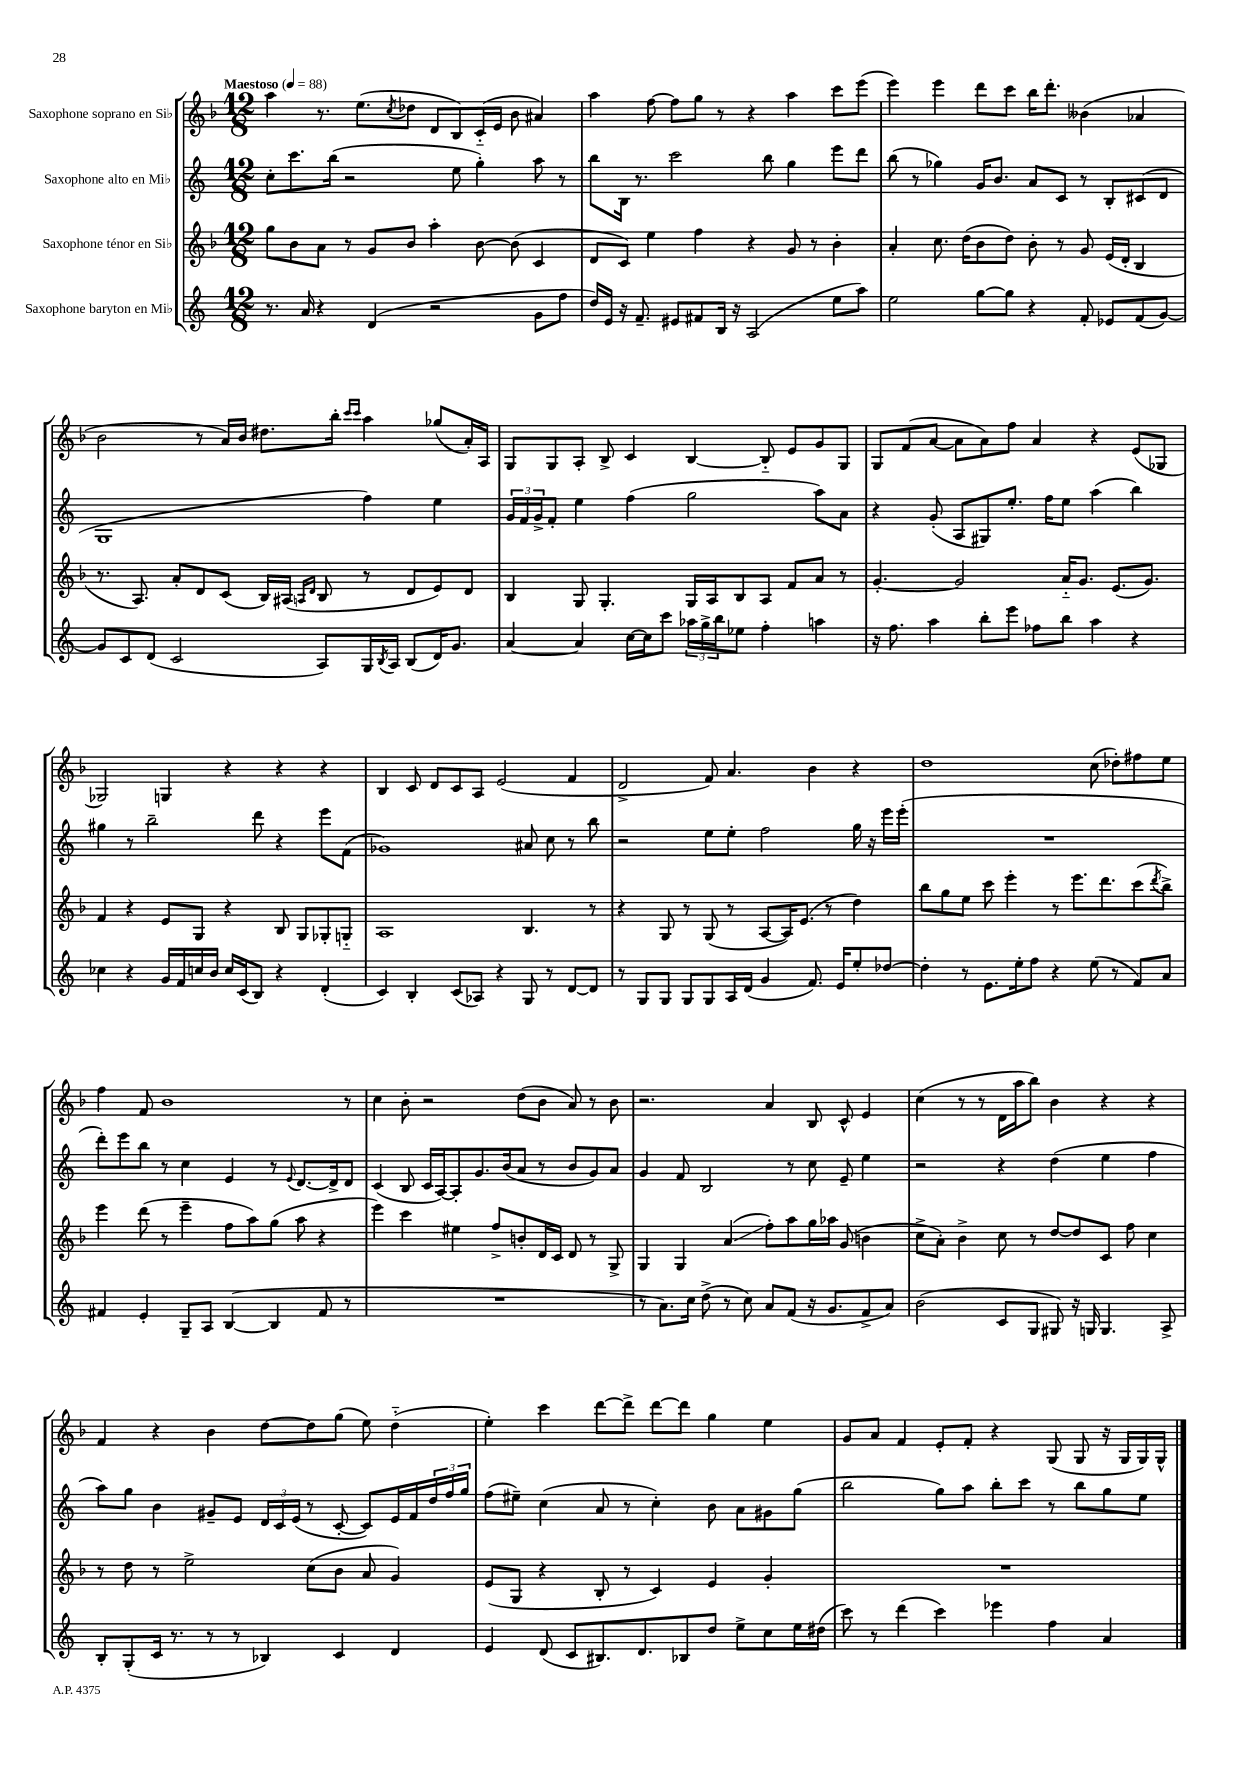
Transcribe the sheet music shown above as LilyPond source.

<<
\new StaffGroup <<
\new Staff = "s0" \with { instrumentName = "Saxophone soprano en Sib" } {
    \clef treble \key f \major \numericTimeSignature \time 12/8 \tempo "Maestoso" 4 = 88
    a''4 r8. e''8.( \acciaccatura { c''8 } des''8 d'8 bes8) c'16-_( e'16 bes'8 ais'4) |
    a''4 f''8~ f''8 g''8 r8 r4 a''4 c'''8 e'''8( |
    e'''4) e'''4 d'''8 c'''8 bes''16 d'''8.-. beses'4( aes'4 |
    bes'2 r8 a'16) bes'16 dis''8. bes''16-. \grace { c'''16 c'''16 } a''4 ges''8( a'16-.) a16 |
    g8 g8 a8-. bes8-> c'4 bes4~ bes8-_ e'8 g'8 g8 |
    g8 f'8( a'8~ a'8 a'8) f''8 a'4 r4 e'8( ges8 |
    ges2) g4 r4 r4 r4 |
    bes4 c'8 d'8 c'8 a8 e'2( f'4 |
    d'2-> f'8) a'4. bes'4 r4 |
    d''1 c''8( des''8-.) fis''8 e''8 |
    f''4 f'8 bes'1 r8 |
    c''4 bes'8-. r2 d''8( bes'8 a'8) r8 bes'8 |
    r2. a'4 bes8 c'8-^ e'4 |
    c''4( r8 r8 d'16 a''16 bes''8) bes'4 r4 r4 |
    f'4 r4 bes'4 d''8~ d''8 g''8( e''8) d''4-_( |
    e''4-.) c'''4 d'''8~ d'''8-> d'''8~ d'''8 g''4 e''4 |
    g'8 a'8 f'4 e'8-. f'8-. r4 g8( g8 r16 g16 g16) g16-^ \bar "|." |
}
\new Staff = "s1" \with { instrumentName = "Saxophone alto en Mib" } {
    \clef treble \key c \major \numericTimeSignature \time 12/8
    c''8-. c'''8. b''16( r2 e''8 g''4-.) a''8 r8 |
    b''8 b16 r8. c'''2 b''8 g''4 e'''8 d'''8 |
    b''8( r8 ges''4) g'16 b'8. a'8 c'8 r8 b8-. cis'8( d'8 |
    g1 f''4) e''4 |
    \tuplet 3/2 { g'16 f'16 g'16-> } f'8-. e''4 f''4( g''2 a''8) a'8 |
    r4 g'8-.( a8 gis8) e''8.-. f''16 e''8 a''4( b''4) |
    gis''4 r8 b''2-- d'''8 r4 e'''8 f'8( |
    ges'1) ais'8 c''8 r8 b''8 |
    r2 e''8 e''8-. f''2 g''16 r16 e'''16 e'''16-.( |
    R1. |
    d'''8-.) e'''8 b''8 r8 c''4 e'4 r8 \appoggiatura { e'8 } d'8.~ d'16-> d'8 |
    c'4( b8 c'16 a16~) a8-. g'8. b'16( a'8 r8 b'8 g'8) a'8 |
    g'4 f'8 b2 r8 c''8 e'8-- e''4 |
    r2 r4 d''4( e''4 f''4 |
    a''8) g''8 b'4 gis'8-- e'8 \tuplet 3/2 { d'16 c'16 e'16( } r8 c'8~-. c'8) e'16 f'16 \tuplet 3/2 { d''16 f''16 g''16 } |
    f''8( eis''8--) c''4( a'8 r8 c''4-.) b'8 a'8 gis'8 g''8( |
    b''2 g''8) a''8 b''8-. c'''8 r8 b''8 g''8 e''8 \bar "|." |
}
\new Staff = "s2" \with { instrumentName = "Saxophone ténor en Sib" } {
    \clef treble \key f \major \numericTimeSignature \time 12/8
    g''8 bes'8 a'8 r8 g'8 bes'8 a''4-. bes'8~ bes'8( c'4 |
    d'8 c'8) e''4 f''4 r4 g'8 r8 bes'4-. |
    a'4-. c''8. d''16( bes'8 d''8) bes'8-. r8 g'8 e'16( d'16-. bes4 |
    r8. a8.) a'8-. d'8 c'8( bes16) ais16( \grace { a16 d'16 } bes8 r8 d'8 e'8) d'8 |
    bes4 g8 g4.-. g16 a16 bes8 a8 f'8 a'8 r8 |
    g'4.~-. g'2 a'16-_ g'8. e'8.( g'8.) |
    f'4 r4 e'8 g8 r4 bes8 g8 ges8-. g8-_ |
    a1 bes4. r8 |
    r4 g8 r8 g8( r8 a8~ a16) e'8.( r8 d''4) |
    bes''8 g''8 e''8 c'''8 e'''4-. r8 e'''8. d'''8. c'''8( \acciaccatura { d'''8 } bes''8->) |
    e'''4 d'''8( r8 e'''4-- f''8 a''8) g''8( a''8 r4 |
    e'''4) c'''4 eis''4 f''8-> b'8-. d'16 c'16 d'8 r8 g8-> |
    g4 g4 a'4\glissando( f''8-.) a''8 g''16 aes''16 g'8( b'4 |
    c''8-> a'8-.) bes'4-> c''8 r8 d''8~ d''8 c'8 f''8 c''4 |
    r8 d''8 r8 e''2-> c''8( bes'8 a'8 g'4) |
    e'8( g8 r4 bes8-. r8 c'4) e'4 g'4-. |
    R1. \bar "|." |
}
\new Staff = "s3" \with { instrumentName = "Saxophone baryton en Mib" } {
    \clef treble \key c \major \numericTimeSignature \time 12/8
    r8. a'16 r4 d'4( r2 g'8 f''8 |
    d''16) e'16 r16 f'8.-- eis'8 fis'8 b16 r16 a2( e''8 a''8) |
    e''2 g''8~ g''8 r4 f'8-. ees'8 f'8( g'8~) |
    g'8 c'8 d'8( c'2 a8) g16 \acciaccatura { b8 } a16 b8( d'16) g'8. |
    a'4~ a'4 c''16~ c''16 c'''8 \tuplet 3/2 { aes''16 g''16-> b''16 } ees''8 f''4-. a''4 |
    r16 f''8. a''4 b''8-. e'''8 fes''8 b''8 a''4 r4 |
    ces''4 r4 g'16 f'16 c''16 b'16 c''16 c'16( b8) r4 d'4-.( |
    c'4) b4-. c'8( aes8) r4 g8 r8 d'8~ d'8 |
    r8 g8 g8 g8 g8 a16 d'16( g'4 f'8.) e'16 e''8-. des''8~ |
    des''4-. r8 e'8. e''16-. f''8 r4 e''8( r8 f'8) a'8 |
    fis'4 e'4-. g8-- a8 b4~( b4 fis'8 r8 |
    R1. |
    r8 a'8.) c''16 d''8->( r8 c''8) a'8 f'8( r16 g'8. f'8-> a'8) |
    b'2( c'8 g8 gis8) r16 g16 g4. a8-> |
    b8-. g8-.( c'16 r8. r8 r8 bes4) c'4 d'4 |
    e'4 d'8( c'8 bis8.) d'8. bes8 d''8 e''8-> c''8 e''16 dis''16( |
    c'''8) r8 d'''4( c'''4) ees'''4 f''4 a'4 \bar "|." |
}
>>
>>
\layout { \context { \Score \remove "Bar_number_engraver" } }
